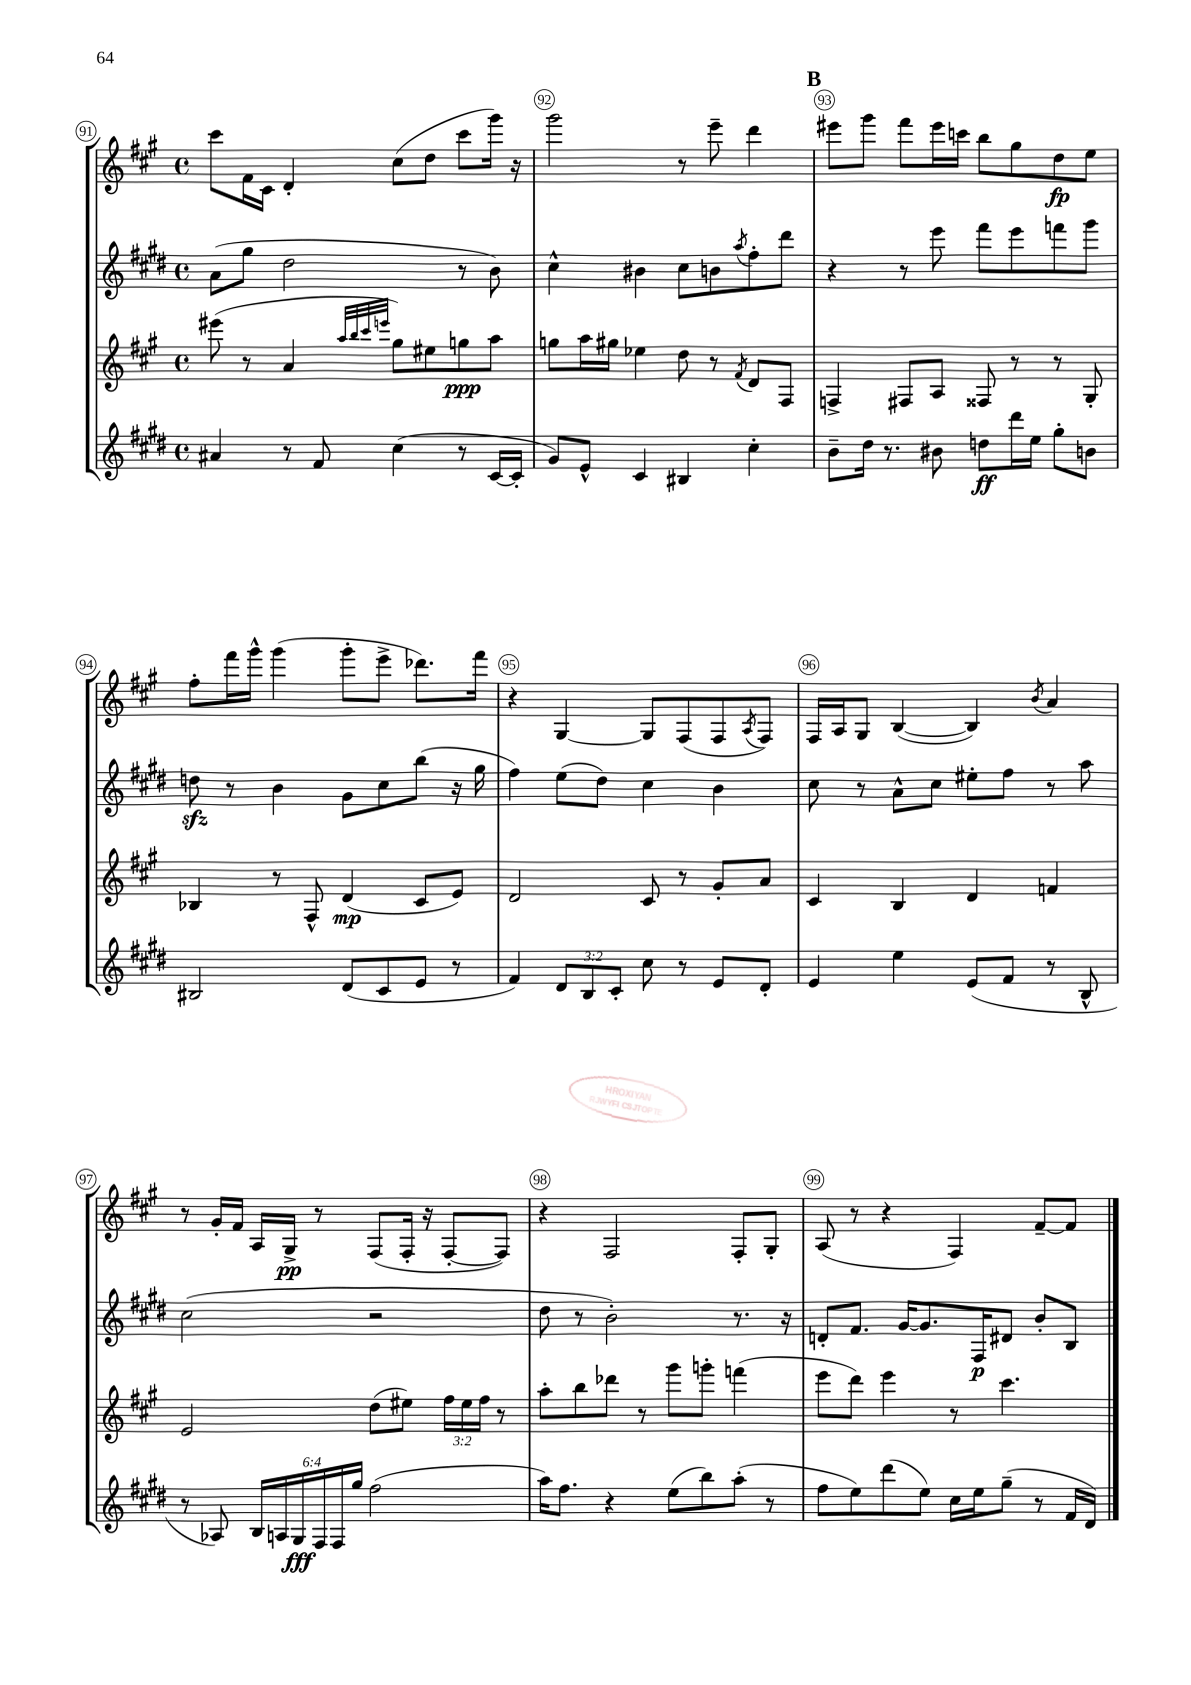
<<
\new StaffGroup <<
\new Staff = "s0" {
    \clef treble \key a \major \defaultTimeSignature \time 4/4
    cis'''8 fis'16 cis'16 d'4-. cis''8( d''8 cis'''8 gis'''16) r16 |
    gis'''2 r8 e'''8-- d'''4 |
    \mark \markup { \bold "B" } eis'''8 gis'''8 fis'''8 eis'''16 c'''16 b''8 gis''8 d''8\fp e''8 |
    fis''8-. fis'''16 gis'''16-^ gis'''4( gis'''8-. e'''8-> des'''8.) fis'''16 |
    r4 gis4~ gis8 fis8( fis8 \acciaccatura { a8 } fis8) |
    fis16 a16 gis8 b4~( b4) \acciaccatura { b'8 } a'4 |
    r8 gis'16-. fis'16 a16 gis16->\pp r8 fis8( fis16-. r16 fis8~-. fis8) |
    r4 fis2 fis8-. gis8-. |
    a8( r8 r4 fis4) fis'8~-- fis'8 \bar "|." |
}
\new Staff = "s1" {
    \clef treble \key e \major \defaultTimeSignature \time 4/4
    a'8( gis''8 dis''2 r8 b'8) |
    cis''4-^ bis'4 cis''8 b'8 \acciaccatura { a''8 } fis''8-. dis'''8 |
    \mark \markup { \bold "B" } r4 r8 e'''8 fis'''8 e'''8 f'''8 gis'''8 |
    d''8\sfz r8 b'4 gis'8 cis''8 b''8( r16 gis''16 |
    fis''4) e''8( dis''8) cis''4 b'4 |
    cis''8 r8 a'8-^ cis''8 eis''8-. fis''8 r8 a''8 |
    cis''2( r2 |
    dis''8 r8 b'2-.) r8. r16 |
    d'8-. fis'8. gis'16~ gis'8. fis16\p dis'8 b'8-. b8 \bar "|." |
}
\new Staff = "s2" {
    \clef treble \key a \major \defaultTimeSignature \time 4/4 \override Staff.TupletNumber.text = #tuplet-number::calc-fraction-text
    eis'''8( r8 a'4 \grace { a''32 b''32 cis'''32 e'''32 } gis''8) eis''8 g''8\ppp a''8 |
    g''8 a''16 gis''16 ees''4 d''8 r8 \acciaccatura { fis'8 } d'8 fis8 |
    \mark \markup { \bold "B" } f4-> fis8 a8 fisis8 r8 r8 gis8-. |
    bes4 r8 fis8-^ d'4\mp( cis'8 e'8) |
    d'2 cis'8 r8 gis'8-. a'8 |
    cis'4 b4 d'4 f'4 |
    e'2 d''8( eis''8) \tuplet 3/2 { fis''16 eis''16 fis''16 } r8 |
    a''8-. b''8 des'''8 r8 gis'''8 g'''8-. f'''4( |
    e'''8 d'''8) e'''4 r8 cis'''4. \bar "|." |
}
\new Staff = "s3" {
    \clef treble \key e \major \defaultTimeSignature \time 4/4 \override Staff.TupletNumber.text = #tuplet-number::calc-fraction-text
    ais'4 r8 fis'8 cis''4( r8 cis'16~ cis'16-. |
    gis'8) e'8-^ cis'4 bis4 cis''4-. |
    \mark \markup { \bold "B" } b'8-- dis''16 r8. bis'8 d''8\ff dis'''16 e''16 gis''8-. b'8 |
    bis2 dis'8( cis'8 e'8 r8 |
    fis'4) \tuplet 3/2 { dis'8 b8 cis'8-. } cis''8 r8 e'8 dis'8-. |
    e'4 e''4 e'8( fis'8 r8 b8-^ |
    r8 aes8) \tuplet 6/4 { b16 a16 gis16\fff fis16 fis16 gis''16 } fis''2( |
    a''16) fis''8. r4 e''8( b''8) a''8-.( r8 |
    fis''8 e''8) dis'''8( e''8) cis''16 e''16 gis''8--( r8 fis'16 dis'16) \bar "|." |
}
>>
>>
\layout { \context { \Score currentBarNumber = #91 \override BarNumber.break-visibility = ##(#f #t #t) barNumberVisibility = #all-bar-numbers-visible \override BarNumber.stencil = #(make-stencil-circler 0.1 0.3 ly:text-interface::print) } }
